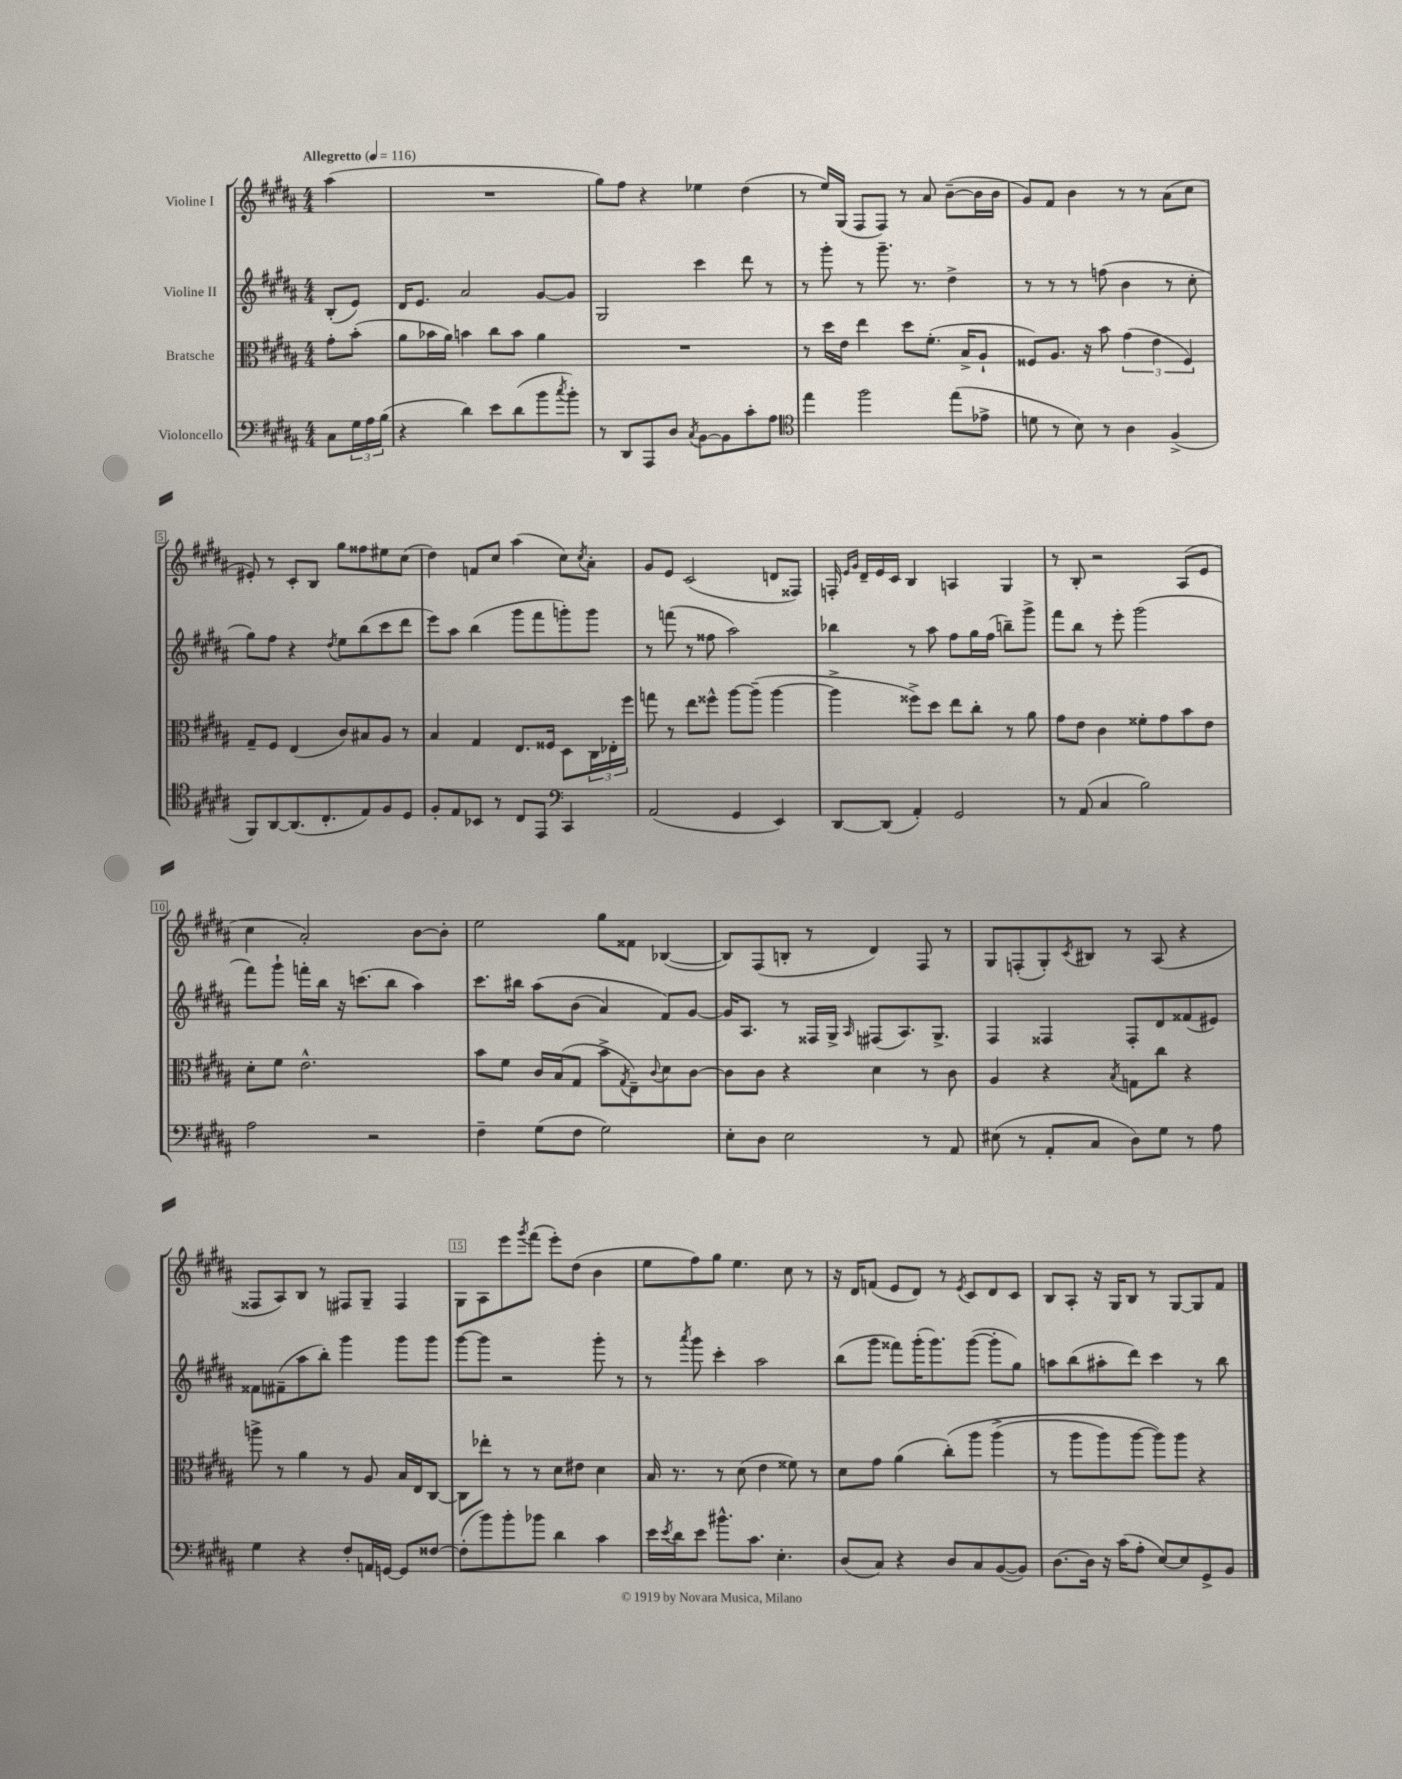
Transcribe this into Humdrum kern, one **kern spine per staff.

**kern	**kern	**kern	**kern
*part4	*part3	*part2	*part1
*staff4	*staff3	*staff2	*staff1
*I"Violoncello	*I"Bratsche	*I"Violine II	*I"Violine I
*clefF4	*clefC3	*clefG2	*clefG2
*k[f#c#g#d#a#]	*k[f#c#g#d#a#]	*k[f#c#g#d#a#]	*k[f#c#g#d#a#]
*M4/4	*M4/4	*M4/4	*M4/4
*MM116	*MM116	*MM116	*MM116
=	=	=	=
!	!	!	!LO:TX:a:B:t=Allegretto
8C#\L	8g#'\L	(8B'/L	(4aa#\
24G#\L	(8b'\J	8e/J)	.
24A#\	.	.	.
(24B\JJ	.	.	.
=1	=1	=1	=1
4r	8a#\L	16d#/KL	1r
.	.	8.e/J	.
.	16b-X\L	.	.
.	16a#\JJ)	.	.
4d#\)	4bn\	2a#/	.
8e\L	8cc#\L	.	.
(8d#\	8b\J	.	.
8b\	4a#\	[8g#/L	.
8qcc#/	.	.	.
8b'\J)	.	8g#/J]	.
=2	=2	=2	=2
8r	1r	2G#/	8gg#\L)
8DD#/L	.	.	8ff#\J
8AAA#/	.	.	4r
8D#/J	.	.	.
8qC#/	.	.	.
[8BB\L	.	4ccc#\	4ee-X\
8BB\]	.	.	.
8c#'\	.	8ddd#\	(4dd#\
8A#\J	.	8r	.
=3	=3	=3	=3
*clefC4	*	*	*
4ee\	8r	8r	8r
.	16dd#\LL	8ggg#'\	16ee/LL)
.	16e\JJ	.	(16G#/JJ
2ff#\	4ee\	8r	8F#/L
.	.	8.ggg#~\	8F#/J)
.	8dd#\L	.	8r
.	.	8.r	.
.	(8.f#'\J	.	8a#/
(8ee\L	.	4dd#^\	([8b~\L
.	16B^/KL	.	.
8e-X^\J	8A#`/J	.	16b\L]
.	.	.	16b\JJ
=4	=4	=4	=4
8dn\	8F##X/L)	8r	8g#/L)
8r	8.A#/J	8r	8f#/J
8B\)	.	8r	4b\
.	16r	.	.
8r	8b\	(8ffn\	.
4A#\	(6g#\	4b\	8r
.	.	.	8r
.	6e\	.	.
(4F#^/	.	8r	(8a#\L
.	6F##/)	.	.
.	.	8cc#'\	8cc#\J
!!LO:LB:g=z
=5	=5	=5	=5
8FF#/L)	8G#~/L	8gg#\L)	8e#X'/)
[8AA#/	8F#/J	8ff#\J	8r
(8.AA#/]	(4E/	4r	8c#'/L
.	.	.	8B/J
8.C#'/	.	.	.
.	.	8qdd#/	.
.	8c#/L)	8ee\L	8gg#\L
8E/)	8B#X/	(8bb\	8ff##X\
8F#/	8A#/J	8ccc#\	8ee#X\
8D#/J	8r	8ddd#\J	(8cc#\J
=6	=6	=6	=6
8F#'/L	4B/	8eee\L)	4dd#\)
8E/	.	8aa#\J	.
8BB-X/J	4G#/	(4bb\	8fn/L
8r	.	.	8cc#/J
8C#/L	8.E/L	8ggg#\L	(4aa#\
8EE/J	.	8fff#\	.
.	16F##X/Jk	.	.
*clefF4	*	*	*
4CC#/	8D#\L	8gggn'\)	8cc#\L)
.	.	.	8qcc#/
.	24C#\L	8ggg\J	8a#'\J
.	24E-X'\	.	.
.	24ff#\JJ	.	.
=7	=7	=7	=7
(2AA#/	8ggn\	8r	8g#/L
.	8r	(8fffn\	8e/J
.	8ee\L	8r	(2c#/
.	8ff##X^^\J	8ff##X\	.
4GG#/	[8aa#\L	2aa#\)	.
.	(8aa#~\J]	.	.
4EE/)	[4aa#\	.	8dn/L
.	.	.	8F##X/J)
=8	=8	=8	=8
[8DD#/L	4aa#^\]	4bb-X\	16Fn'/
.	.	.	16qqe/LL
.	.	.	16qqg#/JJ
.	.	.	16d#~/LL
(8DD#/J]	.	.	16e/
.	.	.	16c#/JJ
4AA#'/)	8ff##X^\L)	8r	4B/
.	8dd#\J	8aa#\	.
2GG#/	8ee\L	8ff#\L	4An/
.	8cc#'\J	16gg#\L	.
.	.	(16ff#\JJ	.
.	8r	8bbn~\L)	4G#/
.	8a#\	8ggg#^\J	.
=9	=9	=9	=9
8r	8g#\L	8fff#\L	8r
(8AA#/	8e\J	8bb\J	8B'/
4C#/	4c#\	8r	2r
.	.	8eee'\	.
2B\)	8f##X'\L	(2ggg#\	.
.	8g#\	.	.
.	8b\	.	(8A#/L
.	8e\J	.	8e/J
!!LO:LB:g=z
=10	=10	=10	=10
2A#\	8d#'\L	8fff#\L)	4cc#\
.	8f#\J	8ggg#`\J	.
.	2.e^^\	16fffn'\LL	2a#'/)
.	.	16bb\JJ	.
.	.	16r	.
.	.	(8.cccn\L	.
2r	.	.	.
.	.	8bb\J	.
.	.	4aa#\)	[8b\L
.	.	.	8b'\J]
=11	=11	=11	=11
4F#~\	8b\L	8.ccc#\L	2ee\
.	8f#\J	.	.
.	.	16bb#X\Jk	.
(8G#\L	16c#/LL	(8aa#\L	.
.	(16B/J	.	.
8F#\J	8G#/J	(8b\J	.
2G#\)	8b^\L	4a#/)	8gg#\L
.	8qG#/	.	.
.	8E~\)	.	8f##X\J
.	8qqc#/	.	.
.	8d#\	8f#/L)	([4B-X/
.	[8c#\J	[8g#/J	.
=12	=12	=12	=12
8E'\L	8c#\L]	16g#/KL]	8B-/L])
.	.	8.A#/J	.
8D#\J	8c#\J	.	(8F#/
2E\	4r	8r	8Bn'/J
.	.	16F##X/LL	8r
.	.	16G#^/JJ	.
.	.	16qqA#/	.
.	4d#\	(8F#X/L	4d#/)
.	.	8.A#/)	.
8r	8r	.	8F#/
.	.	8.G#^/J	.
8AA#/	8c#\	.	8r
=13	=13	=13	=13
(8E#X\	4A#/	4F#/	8G#/L
8r	.	.	(8Fn'/
8AA#'/L	4r	4F##X/	8G#'/)
.	.	.	8qc#/
8C#/J	.	.	8B#X/J
.	8qB/	.	.
8D#\L)	8Gn\L	8F##'/L	8r
8G#\J	8cc#\J	8d#/	(8A#/
8r	4r	(8f##X/	4r
8A#\	.	8e#X/J)	.
!!LO:LB:g=z
=14	=14	=14	=14
4G#\	8aan^\	8f##X\L	8F##X/L
.	8r	(8f#X~\	8A#/)
4r	4a#\	8aa#\	8B/J
.	.	8bb'\J)	8r
8F#'/L	8r	4ggg#\	8F#X/L
16AAn/L	8A#/	.	8G#~/J
[16GGn/JJ	.	.	.
8GG/L]	16B/LL	8ggg#\L	4F#/
.	16E/J	.	.
[8F##X/J	[8C#/J	8ggg#\J	.
=15	=15	=15	=15
(8F##'\L]	8C#\L]	[8ggg#\L	8G#\L
8b\)	8ee-X'\J	8ggg#\J]	8A#\
8b'\	8r	2r	8eee\
.	.	.	8qggg#/
8b-X\J	8r	.	(8fff#\J
4d#\	8d#\L	.	8eee'\L)
.	8e#X\J	.	(8dd#\J
4c#\	4d#\	8ggg#'\	4b\
.	.	8r	.
=16	=16	=16	=16
16e\LL	16B/	8r	8ee\L
8qe/	.	.	.
16d#\J	8.r	.	.
.	.	8qaaa#/	.
8e\J	.	8ggg#\	8ff#\)
8.b#X^^\L	8r	4ccc#'\	8gg#\J
.	(8d#\	.	4.ee\
8.c#\J	.	.	.
.	4e\	2aa#\	.
4.E'\	.	.	.
.	8f##X\)	.	8cc#\
.	8r	.	8r
=17	=17	=17	=17
(8D#/L	8d#\L	(8bb\L	16r
.	.	.	16d#/KL
8C#/J)	8g#\J	8ggg#\J	(8fn/J
4r	(4a#\	8fff##X\L)	8e/L
.	.	(16ggg#'\K	8d#/J)
.	.	8.ggg#\)	.
8D#/L	(8cc#'\L)	.	8r
.	.	.	8qe/
8C#/	8aa#\J	([8ggg#\J	8c#/L
([8BB/	(4aa#^\	8ggg#'\L]	8d#/
8BB/J])	.	8gg#\J)	8c#/J
=18	=18	=18	=18
[8.D#\L	8r	8aan\L	8B/L
.	8aa#\L	(8bb\	8A#'/J
16D#\Jk]	.	.	.
16r	8aa#\)	8aa#X'\	16r
(16c#\KL	.	.	16G#/KL
8A#'\J	[8aa#\J	8ddd#\J)	8B/J
[8E/L)	8aa#\L])	4ccc#\	8r
8E/]	8aa#\J	.	[8G#/L
8GG#^/	4r	8r	8G#/]
8BB/J	.	8bb\	8f#/J
==	==	==	==
*-	*-	*-	*-
